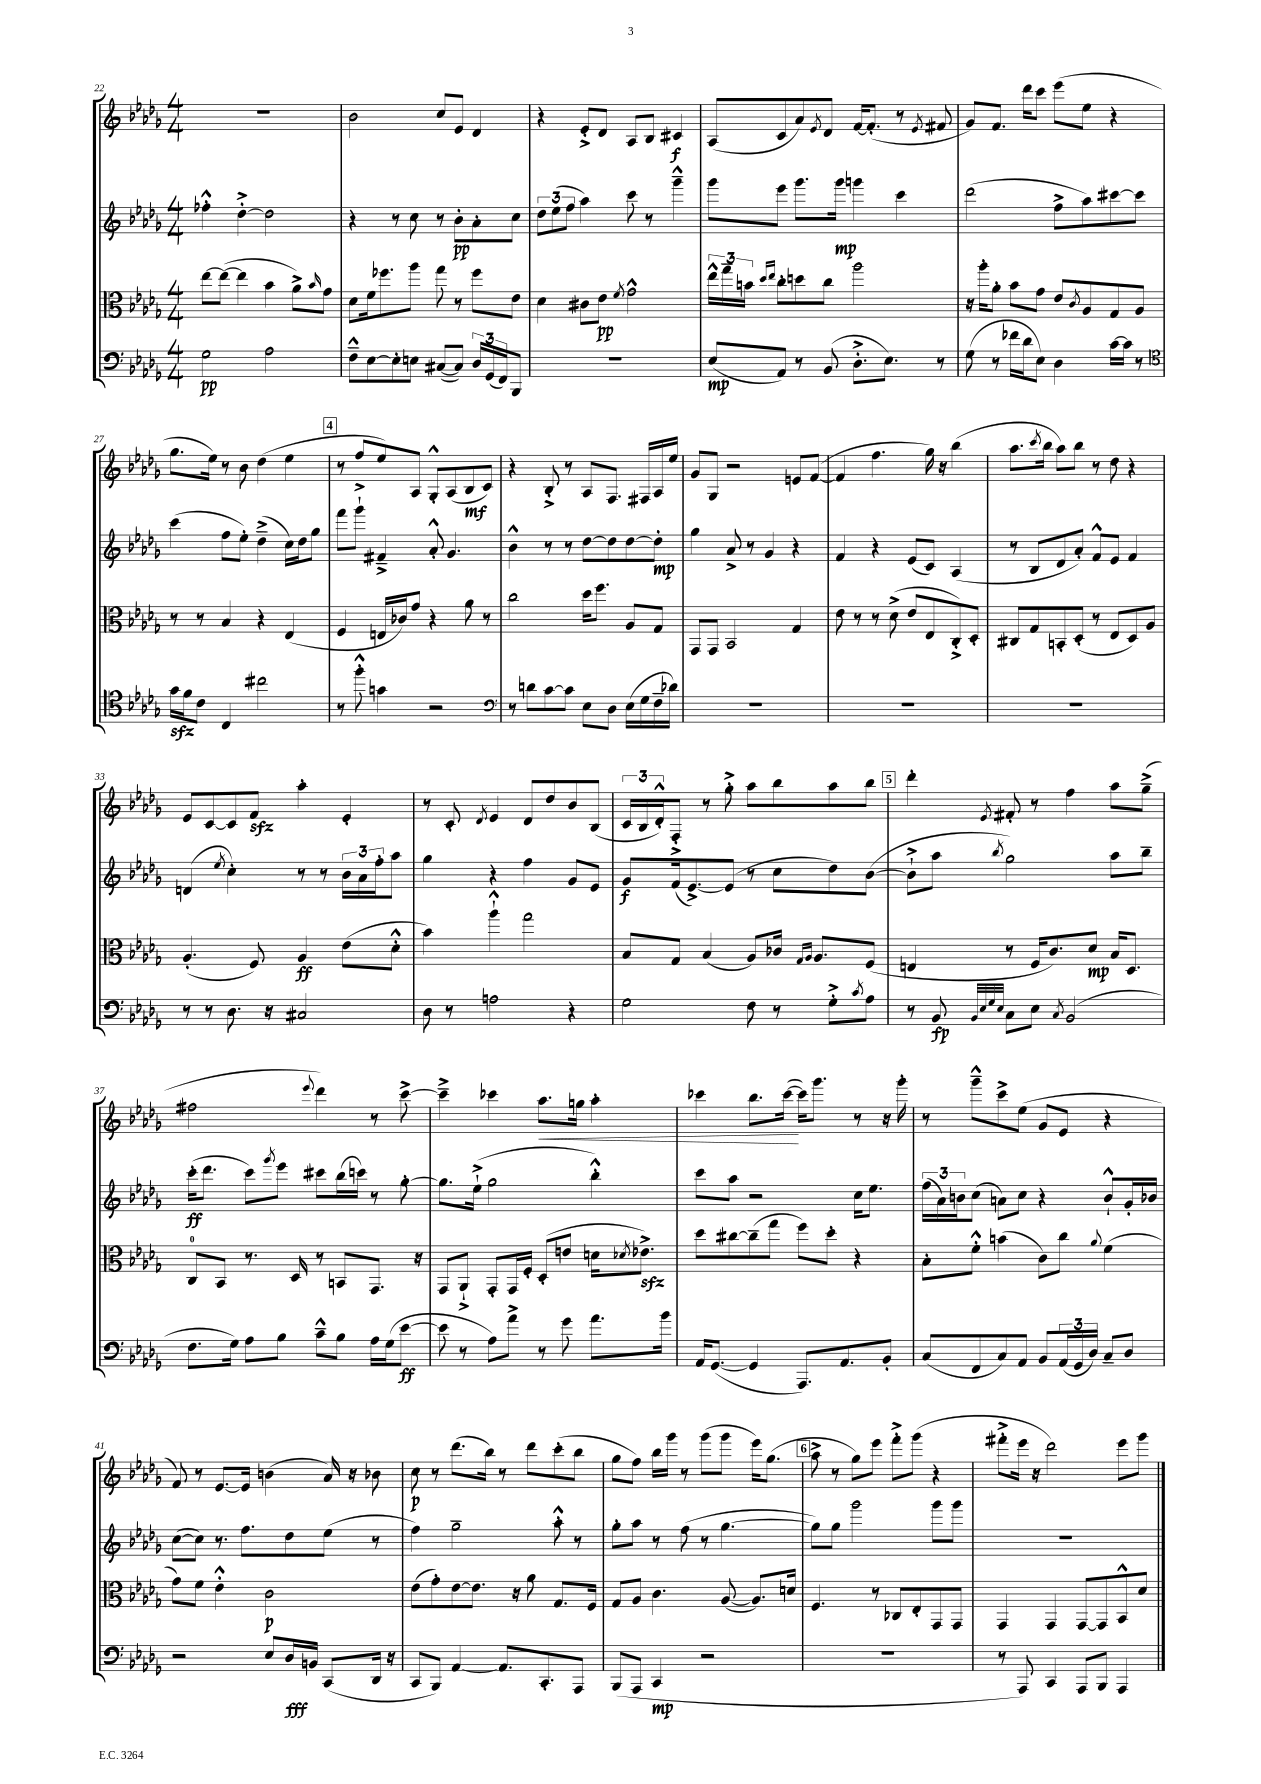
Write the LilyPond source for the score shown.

<<
\new StaffGroup <<
\new Staff = "s0" {
    \clef treble \key des \major \numericTimeSignature \time 4/4
    R1 |
    bes'2 c''8 ees'8 des'4 |
    r4 ees'8-.-> des'8 aes8 bes8 cis'4\f |
    aes8( c'8 aes'8) \acciaccatura { ees'8 } des'8 f'16~ f'8.-.( r8 \acciaccatura { ees'8 } fis'8 |
    ges'8) f'8. des'''16 c'''8 ees'''8( ees''8 r4 |
    ges''8. ees''16) r8 bes'8 des''4( ees''4 |
    \mark \markup { \box "4" } r8 f''8-> ees''8) aes8 ges8-.-^ aes8( bes8\mf c'8) |
    r4 bes8-.-> r8 aes8 f8. fis16 aes16 ees''16 |
    ges'8 ges8 r2 e'8 f'8~( |
    f'4 f''4. ges''16) r16 bes''4( |
    aes''8. \acciaccatura { c'''8 } bes''16 aes''8) bes''8 r8 des''8 r4 |
    ees'8 c'8~ c'8 f'8\sfz aes''4-. ees'4-. |
    r8 c'8-. \acciaccatura { des'8 } ees'4 des'8 des''8 bes'8 bes8( |
    \tuplet 3/2 { c'16 bes16 des'16-.-^) } f8-.-> r8 ges''8-.-> aes''8 bes''8 aes''8 bes''8 |
    \mark \markup { \box "5" } des'''4-. \acciaccatura { ees'8 } fis'8-. r8 f''4 aes''8 ges''8--->( |
    fis''2 \appoggiatura { ees'''8 } des'''4) r8 c'''8~-> |
    c'''4---> ces'''4 aes''8.\< g''16 aes''4-. |
    ces'''4 bes''8. ces'''16~\!( ces'''16) ges'''8. r8 r16 ges'''16-. |
    r8 ges'''8---^ c'''8-> ees''8( ges'8 ees'8 r4 |
    f'8) r8 ees'8.~ ees'16 b'4( aes'16) r16 bes'8 |
    c''8\p r8 des'''8.( bes''16) r8 des'''8 c'''8-.( bes''8 |
    ges''8 f''8) bes''16 ges'''16 r8 ges'''8( ges'''8 ees'''16) ges''8.( |
    \mark \markup { \box "6" } aes''8-> r8 ges''8) ees'''8 f'''8-.-> ges'''8( r4 |
    fis'''8-.-> ees'''16 r16 des'''2) ees'''8 ges'''8 \bar "|." |
}
\new Staff = "s1" {
    \clef treble \key des \major \numericTimeSignature \time 4/4
    fes''4-.-^ des''4~-.-> des''2 |
    r4 r8 c''8 r8 bes'8-.\pp aes'8-. c''8 |
    \tuplet 3/2 { des''8 ees''8( f''8 } aes''4) c'''8 r8 ges'''4---^ |
    ges'''8 ees'''8 ges'''8. ges'''16\mp g'''4 c'''4 |
    des'''2( f''8-> aes''8) cis'''8~ cis'''8 |
    c'''4( f''8 ees''8-.) des''4--->( c''16) des''16 ges''8 |
    \mark \markup { \box "4" } f'''8 ges'''8-! fis'4---> aes'8-.-^ ges'4. |
    bes'4-^ r8 r8 des''8~ des''8 des''8~ des''8-.\mp |
    ges''4 aes'8-> r8 ges'4 r4 |
    f'4 r4 ees'8( c'8) aes4( |
    r8 bes8 des'8 aes'8-.) f'8-^ ees'8 f'4 |
    d'4( \acciaccatura { ees''8 } c''4-.) r8 r8 \tuplet 3/2 { bes'16 aes'16 f''16-. } aes''8 |
    ges''4 r4 f''4 ges'8 ees'8 |
    ges'8\f f'16( ees'8.~->) ees'8( r8 c''8 des''8) bes'8~( |
    \mark \markup { \box "5" } bes'8-!-> aes''8 \acciaccatura { bes''8 } ges''2) aes''8 bes''8-- |
    c'''16-.\ff( des'''8. c'''8) \acciaccatura { ges'''8 } ees'''8 cis'''8 bes''16( c'''16) r8 ges''8~-. |
    ges''8. ees''16-!->( ges''2 bes''4-.-^) |
    c'''8 aes''8 r2 c''16 ees''8. |
    \tuplet 3/2 { f''16( aes'16) b'16 } c''8( a'8) c''8 r4 b'8-!-^ ges'16-. bes'16 |
    c''8~( c''8) r8. f''8. des''8 ees''8( r8 |
    f''4) ges''2-- aes''8-.-^ r8 |
    ges''8-. aes''8 r8 f''8( r8 ges''4.~ |
    \mark \markup { \box "6" } ges''8) ges''8 ges'''2 ges'''8 ges'''8 |
    R1 \bar "|." |
}
\new Staff = "s2" {
    \clef alto \key des \major \numericTimeSignature \time 4/4
    ees''8~ ees''8~( ees''4 bes'4 aes'8->) \grace { bes'16 } ges'8 |
    des'8 f'16 fes''8. aes''8 ges''8 r8 fes''8 ees'8 |
    des'4 cis'8 ees'8\pp \acciaccatura { f'8 } ges'2-^ |
    \tuplet 3/2 { ees''16-^ ges''16-- b'16 } \grace { des''16 ees''16 } c''8-. d''8 c''8 aes''2 |
    r16 aes''16-. aes'8-. bes'8 ges'8 ees'8 \acciaccatura { c'8 } aes8 ges8 aes8 |
    r8 r8 bes4 r4 ees4( |
    \mark \markup { \box "4" } f4 e16 ces'16) ges'8 r4 aes'8 r8 |
    c''2 des''16 f''8. aes8 ges8 |
    ges,8 ges,8 bes,2 ges4 |
    ees'8 r8 r8 des'8->( ees'8 ees8 c8-.->) des8-. |
    cis8 ges8 b,8-. des8-.( r8 ees8 des8) aes8 |
    aes4.-.( f8) aes4\ff ees'8( des'8-.-^ |
    bes'4) aes''4-!-^ ges''2 |
    bes8 ges8 bes4( aes8) ces'16 \grace { ges16 aes16 } aes8. f8( |
    \mark \markup { \box "5" } e4 r8 f16 c'8.) des'8\mp bes16 des8. |
    c8-0 bes,8 r8. des16 r8 b,8 ges,8. r16 |
    ges,8 aes,8-!-> ges,8-. ges,16 f16-. des8-.( e'8 d'16 \acciaccatura { des'8 } ees'8.->\sfz) |
    des''8 cis''8~ cis''8--( ges''8 f''8) des''8-. r4 |
    bes8-. f'8-.-^ b'4( c'8) c''8 \appoggiatura { aes'8 } f'4( |
    ges'8) f'8 ees'4-.-^ c'2\p |
    ees'8( ges'8-.) ees'8~ ees'8. r16 aes'8 ges8. f16 |
    ges8 aes8 c'4. aes8~( aes8.) d'16 |
    \mark \markup { \box "6" } f4. r8 ces8 ees8-. ges,8 ges,8 |
    ges,4 ges,4 ges,8~ ges,8 bes,8-^ des'8 \bar "|." |
}
\new Staff = "s3" {
    \clef bass \key des \major \numericTimeSignature \time 4/4
    ges2\pp aes2 |
    f8---^ ees8~ ees8-. e8 cis8~( cis8) \tuplet 3/2 { des16 ges,16( f,16) } bes,,8 |
    R1 |
    ees8\mp( aes,8) r8 bes,8( des8.-.-> ees8.) r8 |
    ges8( r8 fes'16 des'16 ees8) des4 c'16~ c'16 r8 |
    \clef tenor ges'16\sfz f'16 c'8 c4 cis''2 |
    \mark \markup { \box "4" } r8 f''8-.-^ g'4 r2 |
    \clef bass r8 d'8 c'8~ c'8 ees8 des8 ees16( ges16 f16-- des'16) |
    R1 |
    R1 |
    R1 |
    r8 r8 des8. r16 cis2 |
    des8 r8 a2 r4 |
    ges2 f8 r8 ges8-.-> \acciaccatura { c'8 } aes8 |
    \mark \markup { \box "5" } r8 bes,8\fp \grace { bes,32 ees32 ges32 ees32 } c8 ees8 \acciaccatura { c8 } bes,2( |
    f8. ges16) aes8 bes8 c'8---^ bes8 aes16 ges16( ees'8~\ff |
    ees'8 r8 aes8) aes'8-> r8 ges'8 aes'8. bes'16 |
    aes,16 ges,8.~( ges,4 aes,,8.) aes,8. bes,8-. |
    c8( f,8 c8) aes,8 bes,8 \tuplet 3/2 { aes,16( ges,16 des16) } c8-- des8 |
    r2 ees8 des16\fff b,16 c,8( des,16 r16 |
    c,8 bes,,8) aes,4~ aes,8. c,8.-. aes,,8 |
    bes,,8( aes,,8 c,4\mp r2 |
    \mark \markup { \box "6" } R1 |
    r8 aes,,8) c,4 aes,,8 bes,,8 aes,,4 \bar "|." |
}
>>
>>
\layout { \context { \Score currentBarNumber = #22 } }
